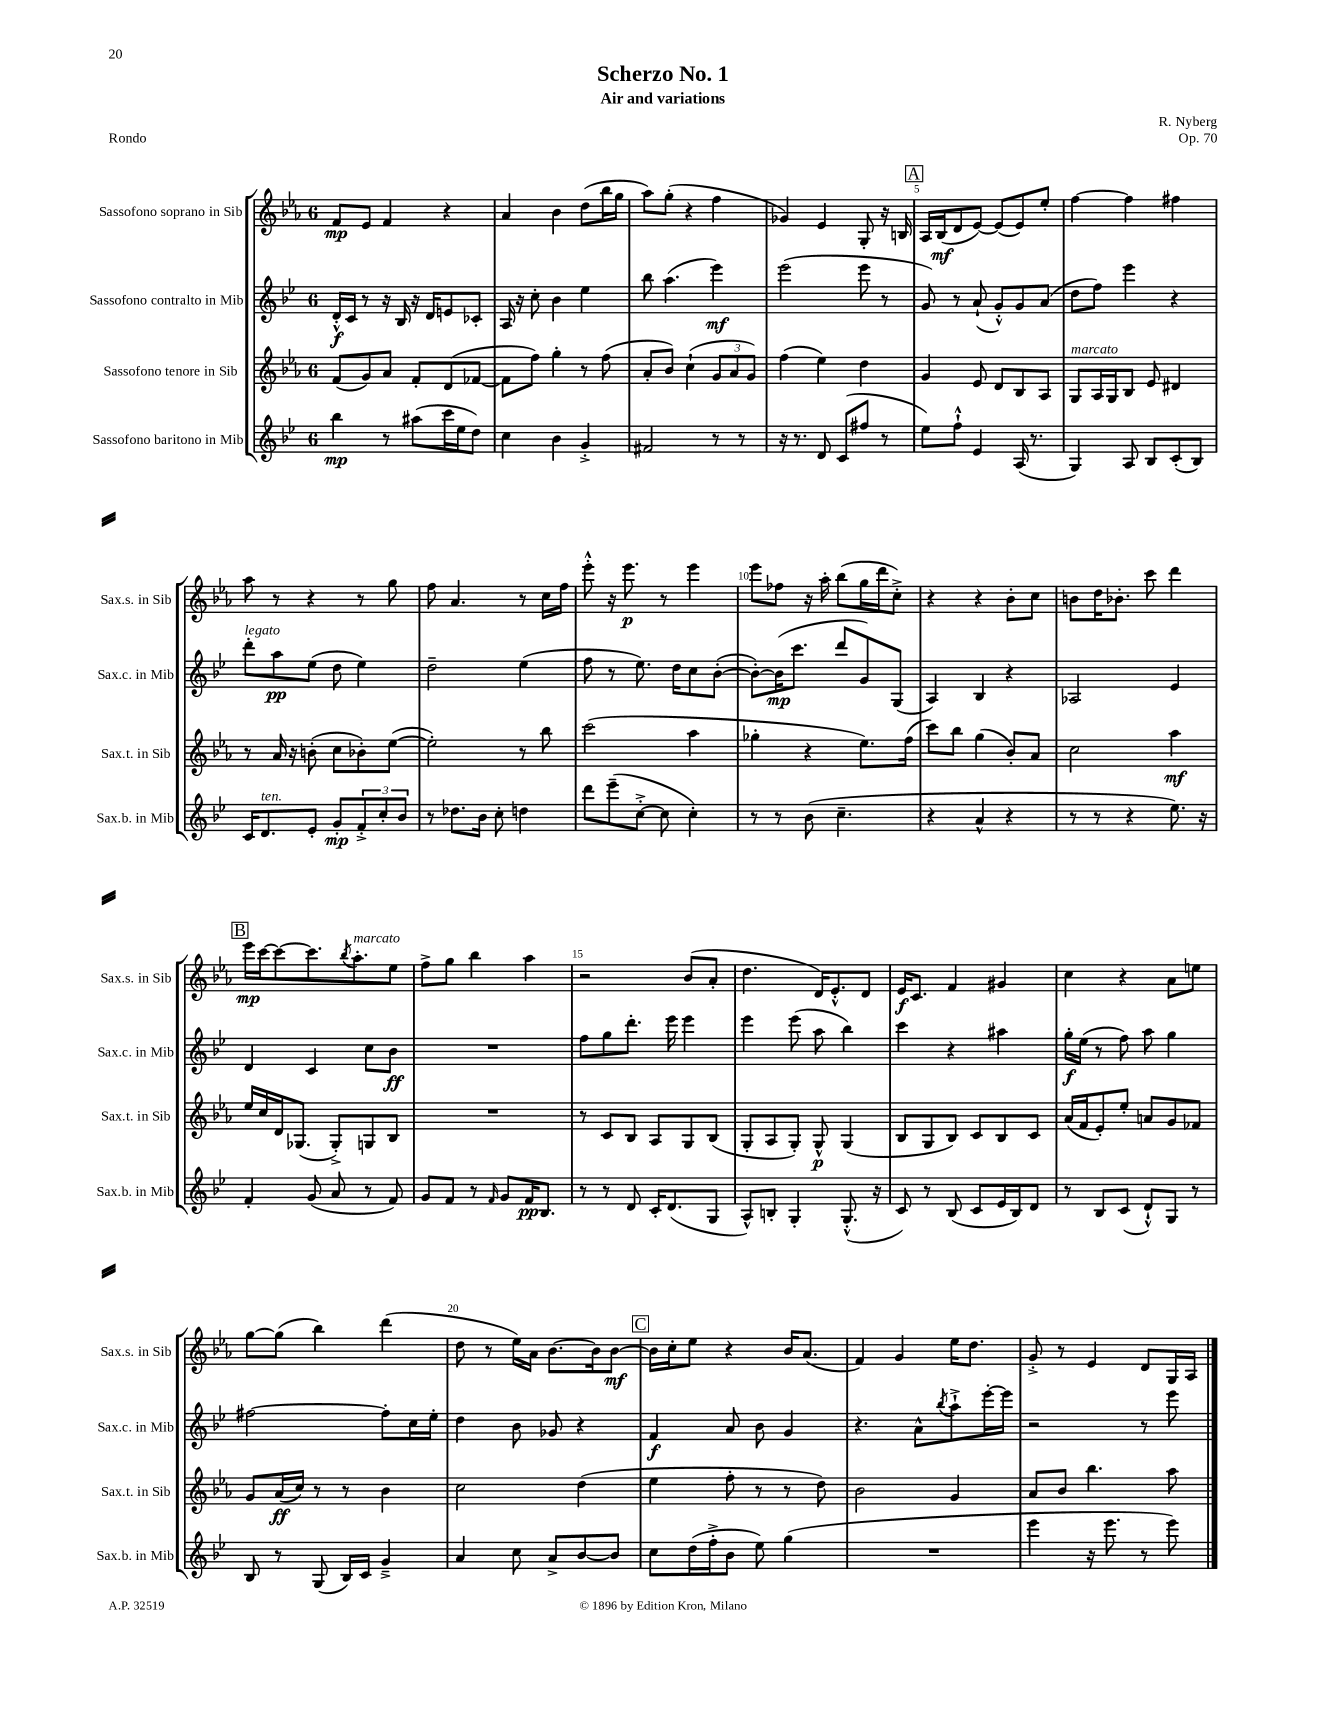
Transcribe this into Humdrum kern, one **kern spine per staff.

**kern	**kern	**kern	**kern
*staff4	*staff3	*staff2	*staff1
*clefG2	*clefG2	*clefG2	*clefG2
*k[b-e-]	*k[b-e-a-]	*k[b-e-]	*k[b-e-a-]
*M6/8	*M6/8	*M6/8	*M6/8
4bb-\	(8f/L	16d'^^/LL	8f/L
.	.	16c/JJ	.
.	8g/)	8r	8e-/J
8r	8a-/J	16r	4f/
.	.	16B-/	.
(8aa#\L	8f'/L	16r	.
.	.	16d/LK	.
16ccc\L	(8d/	8e/	4r
16ee-\J	.	.	.
8dd\J)	[8f-/J	8c-'/J	.
=	=	=	=
4cc\	8f-\]L	16A/	4a-/
.	.	16r	.
.	8ff\J)	8cc'\	.
4b-\	4gg'\	4b-\	4b-\
4g'^/	8r	4ee-\	(8dd\L
.	(8ff\	.	16bb-\L
.	.	.	16gg\JJ
=	=	=	=
2f#/	8a-'/L	8bb-\	8aa-\L)
.	8b-/J)	(4.aa\	(8gg'\J
.	(4cc`\	.	4r
8r	12g/L	4eee-\)	4ff\
.	12a-/	.	.
8r	.	.	.
.	12g/J)	.	.
=	=	=	=
16r	(4ff\	(2eee-\	4g-/)
8.r	.	.	.
8d/	4ee-\)	.	4e-/
(8c/L	.	.	.
8ff#/J	4dd\	8eee-\	8G'/
8r	.	8r	16r
.	.	.	16B/
=	=	=	=
8ee-\L)	4g/	8g/)	16A-/LL
.	.	.	(16B-/J
8ff`^^\J	.	8r	8d/
4e-/	8e-/	(8a`/	[8e-/J)
.	8d/L	8g'^^/L)	(8e-/]L
(16A/	8B-/	8g/	8e-/)
8.r	.	.	.
.	8A-/J	(8a/J	8ee-'/J
=	=	=	=
4G/)	8G/L	8dd\L	[4ff\
.	16A-/L	8ff\J)	.
.	16G/J	.	.
8A/	8B-/J	4eee-\	4ff\]
8B-/L	8e-/	.	.
(8c'/	4d#/	4r	4ff#\
8B-/J)	.	.	.
=	=	=	=
16c/LK	8r	8ddd'\L	8aa-\
8.d/	.	.	.
.	16a-/	8aa\	8r
.	16r	.	.
8e-'/J	(8b'\	(8ee-\J	4r
8g'/L	8cc\L	8dd\	.
12f'^/	8b-'\)	4ee-\)	8r
12cc'/	.	.	.
.	([8ee-\J	.	8gg\
12b-/J	.	.	.
=	=	=	=
8r	2ee-'\])	2dd~\	8ff\
8.dd-\L	.	.	4.a-/
16b-\Jk	.	.	.
8cc'\	.	.	.
4dd\	8r	(4ee-\	8r
.	8bb-\	.	16cc\LL
.	.	.	16ff\JJ
=	=	=	=
8ddd\L	(2ccc\	8ff\	8eee-'^^\
(8eee-~\	.	8r	16r
.	.	.	8.eee-\
[8cc'^\J	.	8.ee-\)	.
8cc\]	.	.	8r
.	.	16dd\LK	.
4cc'\)	4aa-\	8cc\	4eee-\
.	.	([8b-'\J	.
=	=	=	=
8r	4gg-'\	8b-'\_L)	8eee-\L
8r	.	(16b-\]K	8ff-\J
.	.	8.ccc\J	.
(8b-\	4r	.	16r
.	.	.	16aa-'\
4.cc~\	.	8ddd/L	(8bb-\L
.	8.ee-\L)	8g/)	16gg\L
.	.	.	16ddd\J
.	.	(8G/J	8cc'^\J)
.	(16ff\Jk	.	.
=	=	=	=
4r	8ccc\L)	4A/)	4r
.	8bb-\J	.	.
4a^^/	(4gg\	4B-/	4r
4r	8b-'/L)	4r	8b-'\L
.	8a-/J	.	8cc\J
=	=	=	=
8r	2cc\	2A-/	8b\L
8r	.	.	16dd\K
.	.	.	8.b-'\J
4r	.	.	.
.	.	.	8ccc\
8.ee-\)	4aa-\	4e-/	4ddd\
16r	.	.	.
=	=	=	=
4f'/	16ee-/LL	4d/	16eee-\LL
.	16cc/	.	[16ccc\J
.	16d/J	.	8ccc\_
.	(8.G-/J	.	.
(8g/	.	4c/	8.ccc\]
8a/	8G-'^/L)	.	.
.	.	.	8qbb-/
.	.	.	8.aa-'\
8r	8G/	8cc\L	.
8f/)	8B-/J	8b-\J	8ee-\J
=	=	=	=
8g/L	2.r	2.r	8ff^\L
8f/J	.	.	8gg\J
8r	.	.	4bb-\
16qqf/	.	.	.
8g/L	.	.	.
16f/K	.	.	4aa-\
8.B-/J	.	.	.
=	=	=	=
8r	8r	8ff\L	2r
8r	8c/L	8gg\	.
8d/	8B-/J	8.ddd'\J	.
16c'/LK	8A-/L	.	.
(8.d/	.	16eee-\	.
.	8G/	4eee-\	(8b-/L
8G/J	(8B-/J	.	8a-'/J
=	=	=	=
8A^^/L)	8G'/L	4eee-\	4.dd\
8B'/J	8A-/	.	.
4G'/	8G'/J)	(8eee-\	.
.	8G^^/	8aa\	16d/LK)
.	.	.	8.e-'^^/
(8.G'^^/	(4G/	4bb-\)	.
.	.	.	8d/J
16r	.	.	.
=	=	=	=
8c/)	8B-/L	4ccc\	16e-/LK
.	.	.	8.c/J
8r	8G/	.	.
(8B-/	8B-/J)	4r	4f/
8c/L	8c/L	.	.
16e-/L	8B-/	4aa#\	4g#/
16B-/J)	.	.	.
8d/J	8c/J	.	.
=	=	=	=
8r	(16a-/LL	16gg'\LL	4cc\
.	16f/J	(16ee-\JJ	.
8B-/L	8e-'/)	8r	.
(8c/J	8ee-'/J	8ff\)	4r
8d`^^/L)	8a/L	8aa\	.
8G/J	8g/	4gg\	8a-\L
8r	8f-/J	.	8ee\J
=	=	=	=
8B-/	8g/L	[2ff#\	[8gg\L
8r	(16a-/L	.	(8gg\]J
.	16cc/JJ)	.	.
(8G/	8r	.	4bb-\)
16B-/LL)	8r	.	.
16c/JJ	.	.	.
4g~^/	4b-\	8ff#'\]L	(4ddd\
.	.	16cc\L	.
.	.	16ee-'\JJ	.
=	=	=	=
4a/	2cc\	4dd\	8dd\
.	.	.	8r
8cc\	.	8b-\	16ee-\LL)
.	.	.	16a-\JJ
8a^/L	.	8g-/	[8.b-\L
[8b-/	(4dd\	4r	.
.	.	.	16b-\]k
8b-/]J	.	.	[8b-\J
=	=	=	=
8cc\L	4ee-\	4f/	16b-\]LL
.	.	.	16cc'\J
(16dd\L	.	.	8ee-\J
16ff'^\J	.	.	.
8b-\J	8ff'\	8a/	4r
8ee-\)	8r	8b-\	.
(4gg\	8r	4g/	16b-/LK
.	.	.	(8.a-/J
.	8dd\)	.	.
=	=	=	=
2.r	2b-\	4.r	4f/)
.	.	.	4g/
.	.	8a^^\L	.
.	.	8qbb-/	.
.	4g/	8aa`^\	16ee-\LK
.	.	.	8.dd\J
.	.	[16eee-'\L	.
.	.	16eee-\]JJ	.
=	=	=	=
4eee-\	8a-/L	2r	8g'^/
.	8b-/J	.	8r
16r	4.bb-\	.	4e-/
8.eee-\	.	.	.
8r	.	8r	8d/L
8eee-\)	8aa-\	8eee-\	16G/L
.	.	.	16A-/JJ
==	==	==	==
*-	*-	*-	*-
